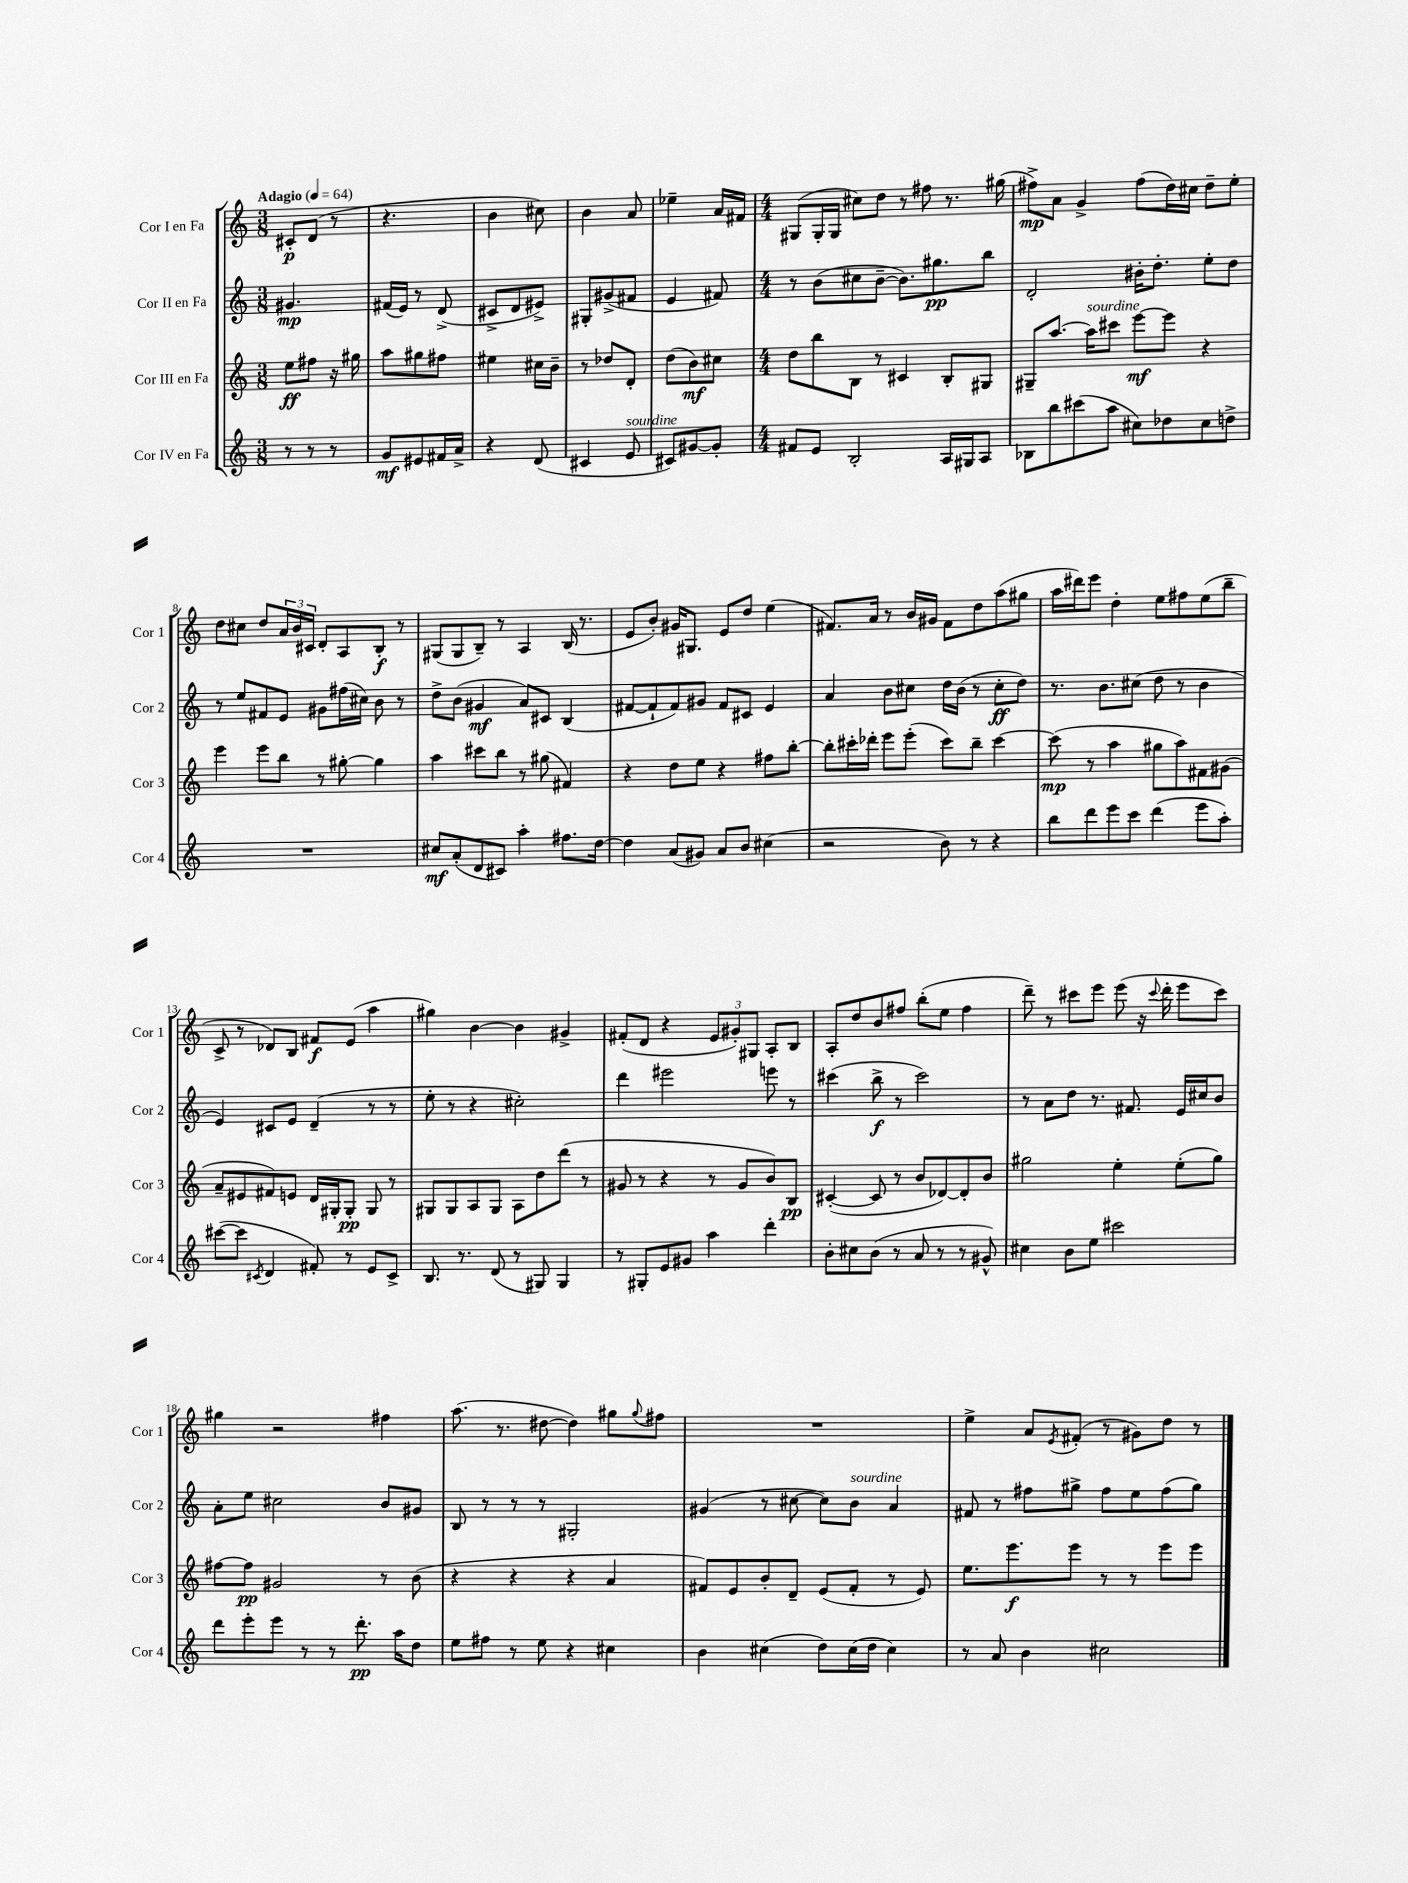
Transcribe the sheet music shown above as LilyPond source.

<<
\new StaffGroup <<
\new Staff = "s0" \with { instrumentName = "Cor I en Fa" shortInstrumentName = "Cor 1" } {
    \clef treble \key c \major \numericTimeSignature \time 3/8 \tempo "Adagio" 4 = 64
    cis'8-.\p d'8( r8 |
    r4. |
    b'4 cis''8) |
    b'4 a'8 |
    ees''4-- a'16 fis'16 |
    \numericTimeSignature \time 4/4 gis8( gis16-. gis16 cis''8) d''8 r8 fis''8 r8. gis''16( |
    fis''8->\mp) a'8 g'4-> fis''8( d''16) cis''16 d''8-- e''8-. |
    d''8 cis''8 d''8 \tuplet 3/2 { a'16 b'16 cis'16 } d'8-. a8 b8-.\f r8 |
    gis8( gis8 b8--) r8 a4 b16( r8. |
    e'8 b'8-.) gis'16 gis8. e'8 d''8 e''4( |
    fis'8.) a'16 r8 b'16 gis'16 fis'8 d''8 a''8( gis''8 |
    a''16 dis'''16) e'''8 d''4-. e''8 fis''8 e''8( b''8-- |
    c'8-> r8 des'8) b8 fis'8\f e'8( a''4 |
    gis''4) b'4~ b'4 gis'4-> |
    fis'8-.( d'8 r4 \tuplet 3/2 { e'8 gis'8-.) gis8 } a8-. b8 |
    a8-. d''8 b'8 fis''8 b''8-.( e''8 fis''4 |
    d'''8--) r8 cis'''8 e'''8 e'''8( r16 \appoggiatura { cis'''8 } d'''16-. e'''8 cis'''8) |
    gis''4 r2 fis''4 |
    a''8.( r8. dis''8~ dis''4) gis''8 \appoggiatura { gis''8 } fis''8 |
    R1 |
    e''4-> a'8 \acciaccatura { e'8 } fis'8-.( r8 gis'8) d''8 r8 \bar "|." |
}
\new Staff = "s1" \with { instrumentName = "Cor II en Fa" shortInstrumentName = "Cor 2" } {
    \clef treble \key c \major \numericTimeSignature \time 3/8
    gis'4.\mp |
    fis'16( e'16) r8 d'8->( |
    cis'8-> d'8 eis'8->) |
    gis8-. gis'8->( fis'8 |
    e'4 fis'8) |
    \numericTimeSignature \time 4/4 r8 b'8( cis''8 b'8~-- b'8.) gis''8.\pp b''8 |
    d'2-. bis'16-. d''8.-. e''8-. d''8 |
    r8 e''8 fis'8 e'8 gis'8 fis''16( cis''16) b'8 r8 |
    d''8-> b'8( gis'4\mf a'8) cis'8 b4( |
    fis'8~ fis'8-! fis'8) gis'8 fis'8 cis'8 e'4 |
    a'4 b'8 cis''8 d''16 b'16( r8 cis''8-.\ff d''8) |
    r8. b'8. cis''8( d''8 r8 b'4 |
    e'4) cis'8 e'8 d'4--( r8 r8 |
    e''8-. r8 r4 cis''2-.) |
    d'''4 eis'''2 e'''8 r8 |
    cis'''4( b''8->\f r8 cis'''2) |
    r8 a'8 d''8 r8. fis'8. e'16 cis''16 b'8 |
    a'8-. e''8 cis''2 b'8 gis'8 |
    b8 r8 r8 r8 gis2-. |
    gis'4( r8 cis''8~ cis''8) b'8^\markup { \italic "sourdine" } a'4 |
    fis'8 r8 fis''8 gis''8-> fis''8 e''8 fis''8( gis''8) \bar "|." |
}
\new Staff = "s2" \with { instrumentName = "Cor III en Fa" shortInstrumentName = "Cor 3" } {
    \clef treble \key c \major \numericTimeSignature \time 3/8
    e''8\ff fis''8 r16 gis''16 |
    a''8 gis''8 fis''8 |
    eis''4 cis''16 b'16-- |
    r8 des''8 d'8-. |
    d''8( b'8\mf) cis''8 |
    \numericTimeSignature \time 4/4 d''8 b''8 b8 r8 cis'4 b8-. gis8 |
    gis8-- a''8.~ a''16^\markup { \italic "sourdine" } cis'''8 e'''8~\mf e'''8 r4 |
    e'''4 e'''8 b''8 r8 gis''8~-. gis''4 |
    a''4 cis'''8 b''8 r8 gis''8( fis'4) |
    r4 d''8 e''8 r4 fis''8 b''8~-. |
    b''8-. cis'''16-. des'''16-. e'''8 e'''8-.( cis'''8) b''8-- cis'''4~ |
    cis'''8\mp( r8 a''4 gis''8 a''8) fis'8 gis'8( |
    a'8-- eis'8 fis'8) e'8 d'16 gis16-. gis8-.\pp gis8 r8 |
    gis8 gis8 a8 gis8 a8 d''8 d'''8( r8 |
    gis'8 r8 r4 r8 gis'8 b'8) b8\pp |
    cis'4~-.( cis'8 r8 b'8 des'8~) des'8-. b'8 |
    gis''2 e''4-. e''8-.( gis''8) |
    fis''8~ fis''8\pp gis'2 r8 b'8( |
    r4 r4 r4 a'4 |
    fis'8) e'8 b'8-. d'8-- e'8( fis'8-. r8 e'8) |
    e''8. e'''8.\f e'''8 r8 r8 e'''8 e'''8 \bar "|." |
}
\new Staff = "s3" \with { instrumentName = "Cor IV en Fa" shortInstrumentName = "Cor 4" } {
    \clef treble \key c \major \numericTimeSignature \time 3/8
    r8 r8 r8 |
    g'8\mf eis'8 fis'16 a'16-> |
    r4 d'8( |
    cis'4 e'8^\markup { \italic "sourdine" } |
    cis'8) gis'8~ gis'8-. |
    \numericTimeSignature \time 4/4 fis'8 e'8 b2-. a16 gis16 a8 |
    bes8 b''8 cis'''8( a''8 cis''8) des''8 cis''8 d''8-> |
    R1 |
    cis''8\mf a'8-.( d'8 cis'8) a''4-. fis''8. d''16~ |
    d''4 a'8( gis'8) a'8 b'8 cis''4( |
    r2 b'8) r8 r4 |
    b''8 d'''8 e'''8 c'''8 d'''4( e'''8 a''8-.) |
    cis'''8~( cis'''8 \acciaccatura { cis'8 } d'4 fis'8-.) r8 e'8 cis'8-> |
    b8. r8. d'8( r8 gis8) gis4 |
    r8 gis8-. e'8 gis'8 a''4 d'''4-. |
    b'8-. cis''8 b'8( r8 a'8 r8 r8 gis'8-^) |
    cis''4 b'8 e''8 cis'''2 |
    d'''8 e'''8-. e'''8 r8 r8 d'''8.-.\pp a''16 d''8 |
    e''8 fis''8 r8 e''8 r4 cis''4 |
    b'4 cis''4( d''8) cis''16( d''16 cis''4) |
    r8 a'8 b'4 cis''2 \bar "|." |
}
>>
>>
